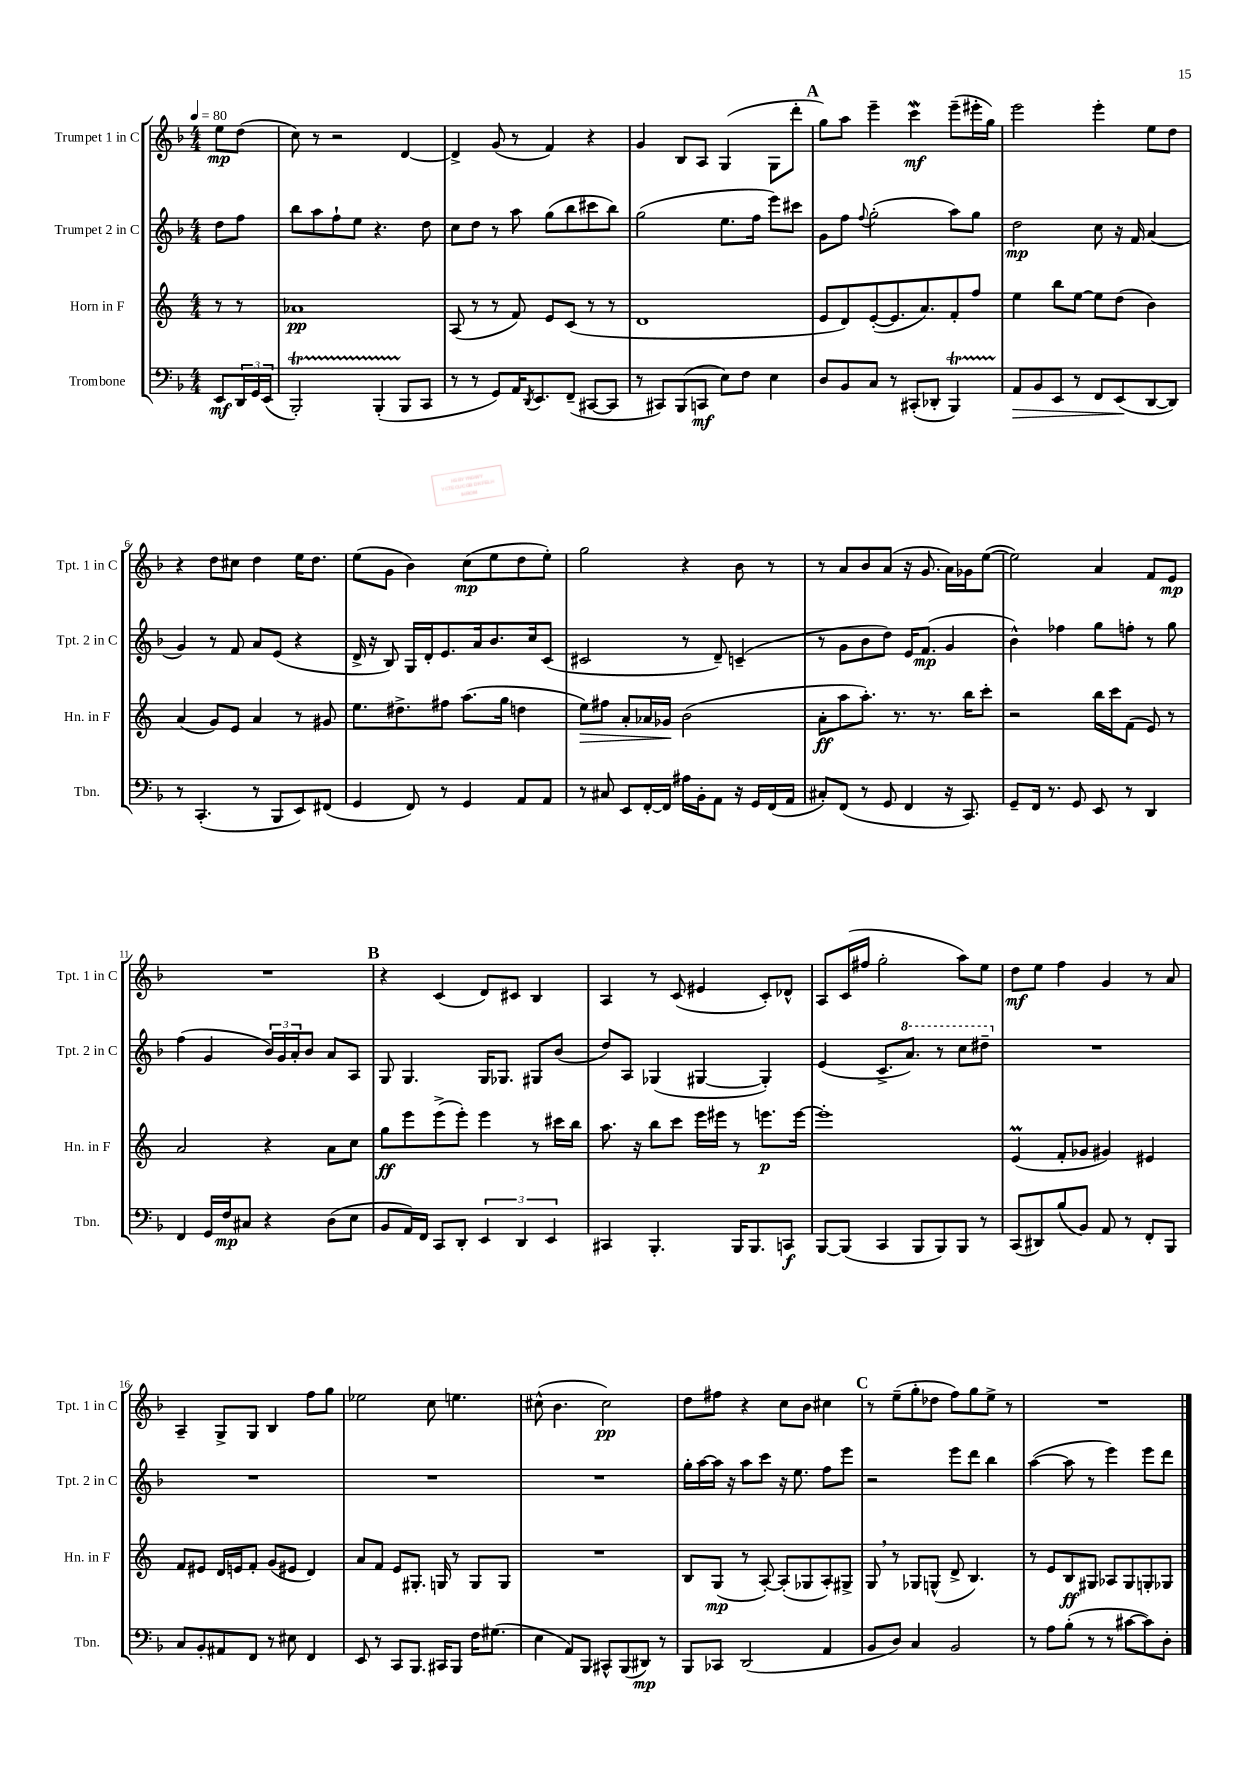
<<
\new StaffGroup <<
\new Staff = "s0" \with { instrumentName = "Trumpet 1 in C" shortInstrumentName = "Tpt. 1 in C" } {
    \clef treble \key f \major \numericTimeSignature \time 4/4 \partial 4 \tempo 4 = 80
    e''8\mp d''8( |
    c''8) r8 r2 d'4~ |
    d'4-> g'8( r8 f'4) r4 |
    g'4 bes8 a8 g4( g8 d'''8-. |
    \mark \markup { \bold "A" } g''8) a''8 e'''4-- c'''4\mordent\mf e'''8--( eis'''16-. g''16) |
    e'''2 e'''4-. e''8 d''8 |
    r4 d''8 cis''8 d''4 e''16 d''8. |
    e''8( g'8 bes'4) c''8\mp( e''8 d''8 e''8-.) |
    g''2 r4 bes'8 r8 |
    r8 a'8 bes'8 a'8( r16 g'8. a'16) ges'16 e''8~( |
    e''2) a'4 f'8 e'8\mp |
    R1 |
    \mark \markup { \bold "B" } r4 c'4( d'8) cis'8 bes4 |
    a4 r8 c'8( eis'4 c'8-.) des'8-^ |
    a8 c'16( fis''16 g''2-. a''8) e''8 |
    d''8\mf e''8 f''4 g'4 r8 a'8 |
    a4-- g8-> g8 bes4 f''8 g''8 |
    ees''2 c''8 e''4. |
    cis''8-^( bes'4. cis''2\pp) |
    d''8 fis''8 r4 c''8 bes'8 cis''4 |
    \mark \markup { \bold "C" } r8 e''8--( g''8-. des''8 f''8) g''8 e''8-> r8 |
    R1 \bar "|." |
}
\new Staff = "s1" \with { instrumentName = "Trumpet 2 in C" shortInstrumentName = "Tpt. 2 in C" } {
    \clef treble \key f \major \numericTimeSignature \time 4/4 \partial 4
    d''8 f''8 |
    bes''8 a''8 f''8-! e''8 r4. d''8 |
    c''8 d''8 r8 a''8 g''8( bes''8 cis'''8 bes''8) |
    g''2( e''8. f''16 e'''8) cis'''8 |
    \mark \markup { \bold "A" } g'8 f''8 \appoggiatura { f''8 } g''2-.( a''8) g''8 |
    d''2\mp c''8 r16 f'16 a'4( |
    g'4) r8 f'8 a'8 e'8( r4 |
    d'16-> r16 bes8) g16 d'16-. e'8. a'16 bes'8. c''16 c'8( |
    cis'2 r8 d'8--) c'4--( |
    r8 g'8 bes'8 d''8) e'16 f'8.\mp( g'4 |
    bes'4-^) fes''4 g''8 f''8-. r8 g''8 |
    f''4( g'4 \tuplet 3/2 { bes'16) g'16 a'16-. } bes'8 a'8 a8 |
    \mark \markup { \bold "B" } g8 g4. g16 ges8. gis8 bes'8( |
    d''8) a8 ges4( gis4~ gis4-.) |
    e'4( c'8.-> \ottava #1 a''8.) r8 c'''8 dis'''8-- \ottava #0 |
    R1 |
    R1 |
    R1 |
    R1 |
    g''16-. a''16~ a''16 r16 a''8 c'''8 r16 e''8. f''8 e'''8 |
    \mark \markup { \bold "C" } r2 e'''8 d'''8 bes''4 |
    a''4~( a''8 r8 e'''4) e'''8 d'''8 \bar "|." |
}
\new Staff = "s2" \with { instrumentName = "Horn in F" shortInstrumentName = "Hn. in F" } {
    \clef treble \key c \major \numericTimeSignature \time 4/4 \partial 4
    r8 r8 |
    aes'1\pp |
    a8( r8 r8 f'8) e'8 c'8( r8 r8 |
    d'1 |
    \mark \markup { \bold "A" } e'8 d'8) e'8~-.( e'8. a'8.) f'8-. f''8 |
    e''4 b''8 e''8~ e''8 d''8( b'4) |
    a'4( g'8) e'8 a'4 r8 gis'8 |
    e''8. dis''8.-> fis''8 a''8.( g''16 d''4 |
    e''8\>) fis''8 a'8-. aes'16 ges'16\! b'2( |
    a'8-.\ff a''8 a''8.-.) r8. r8. b''16 c'''8-. |
    r2 b''16 c'''16 f'8( e'8) r8 |
    a'2 r4 a'8 c''8 |
    \mark \markup { \bold "B" } g''8\ff e'''8 e'''8->( e'''8-.) e'''4 r8 cis'''16 b''16 |
    a''8. r16 b''8 c'''8 e'''16 eis'''16 r8 e'''8.\p e'''16~ |
    e'''1-. |
    e'4\prall( f'8-. ges'8 gis'4) eis'4 |
    f'8 eis'8 d'16 e'16 f'8-. g'8( eis'8 d'4) |
    a'8 f'8 e'8 gis8.-. g16 r8 g8 g8 |
    R1 |
    b8 g8\mp( r8 a8~-.) a8-.( ges8 a8-.) gis8-> |
    \mark \markup { \bold "C" } g8 \breathe r8 ges8 g8-^( d'8-> b4.) |
    r8 e'8 b8\ff gis8 aes8 gis8 g8-. ges8 \bar "|." |
}
\new Staff = "s3" \with { instrumentName = "Trombone" shortInstrumentName = "Tbn." } {
    \clef bass \key f \major \numericTimeSignature \time 4/4 \partial 4
    e,8\mf \tuplet 3/2 { d,16 g,16 e,16( } |
    bes,,2-.\startTrillSpan) bes,,4-.( bes,,8\stopTrillSpan c,8 |
    r8 r8 g,8) a,16 \acciaccatura { d,8 } e,8. f,8--( cis,8~ cis,8 |
    r8 cis,8) bes,,8( c,8\mf e8) f8 e4 |
    \mark \markup { \bold "A" } d8 bes,8 c8 r8 cis,8-.( des,8-. bes,,4\startTrillSpan) |
    a,8\stopTrillSpan\> bes,8 e,8 r8 f,8 e,8\!( d,8~ d,8) |
    r8 c,4.-.( r8 bes,,8 e,8) fis,8( |
    g,4 f,8) r8 g,4 a,8 a,8 |
    r8 cis8 e,8 f,16~-. f,16 ais16 bes,16-. a,8 r16 g,16 f,16( a,16 |
    cis8-.) f,8( r8 g,8 f,4 r16 c,8.) |
    g,8-- f,16 r8. g,8 e,8 r8 d,4 |
    f,4 g,16 f16\mp cis8 r4 d8( e8 |
    \mark \markup { \bold "B" } bes,8 a,16) f,16 c,8 d,8-. \tuplet 3/2 { e,4 d,4 e,4 } |
    cis,4 bes,,4.-. bes,,16 bes,,8. c,8\f |
    bes,,8~ bes,,8( c,4 bes,,8 bes,,8) bes,,8 r8 |
    c,8( dis,8) bes8( bes,8) a,8 r8 f,8-. bes,,8 |
    c8 bes,8-. ais,8 f,8 r8 eis8 f,4 |
    e,8 r8 c,8 bes,,8. cis,16 bes,,8 f16 gis8.( |
    e4 a,8) bes,,8 cis,8-^ bes,,8( dis,8\mp) r8 |
    bes,,8 ces,8 d,2( a,4 |
    \mark \markup { \bold "C" } bes,8 d8) c4 bes,2 |
    r8 a8 bes8-.( r8 r8 cis'8~ cis'8) d8-. \bar "|." |
}
>>
>>
